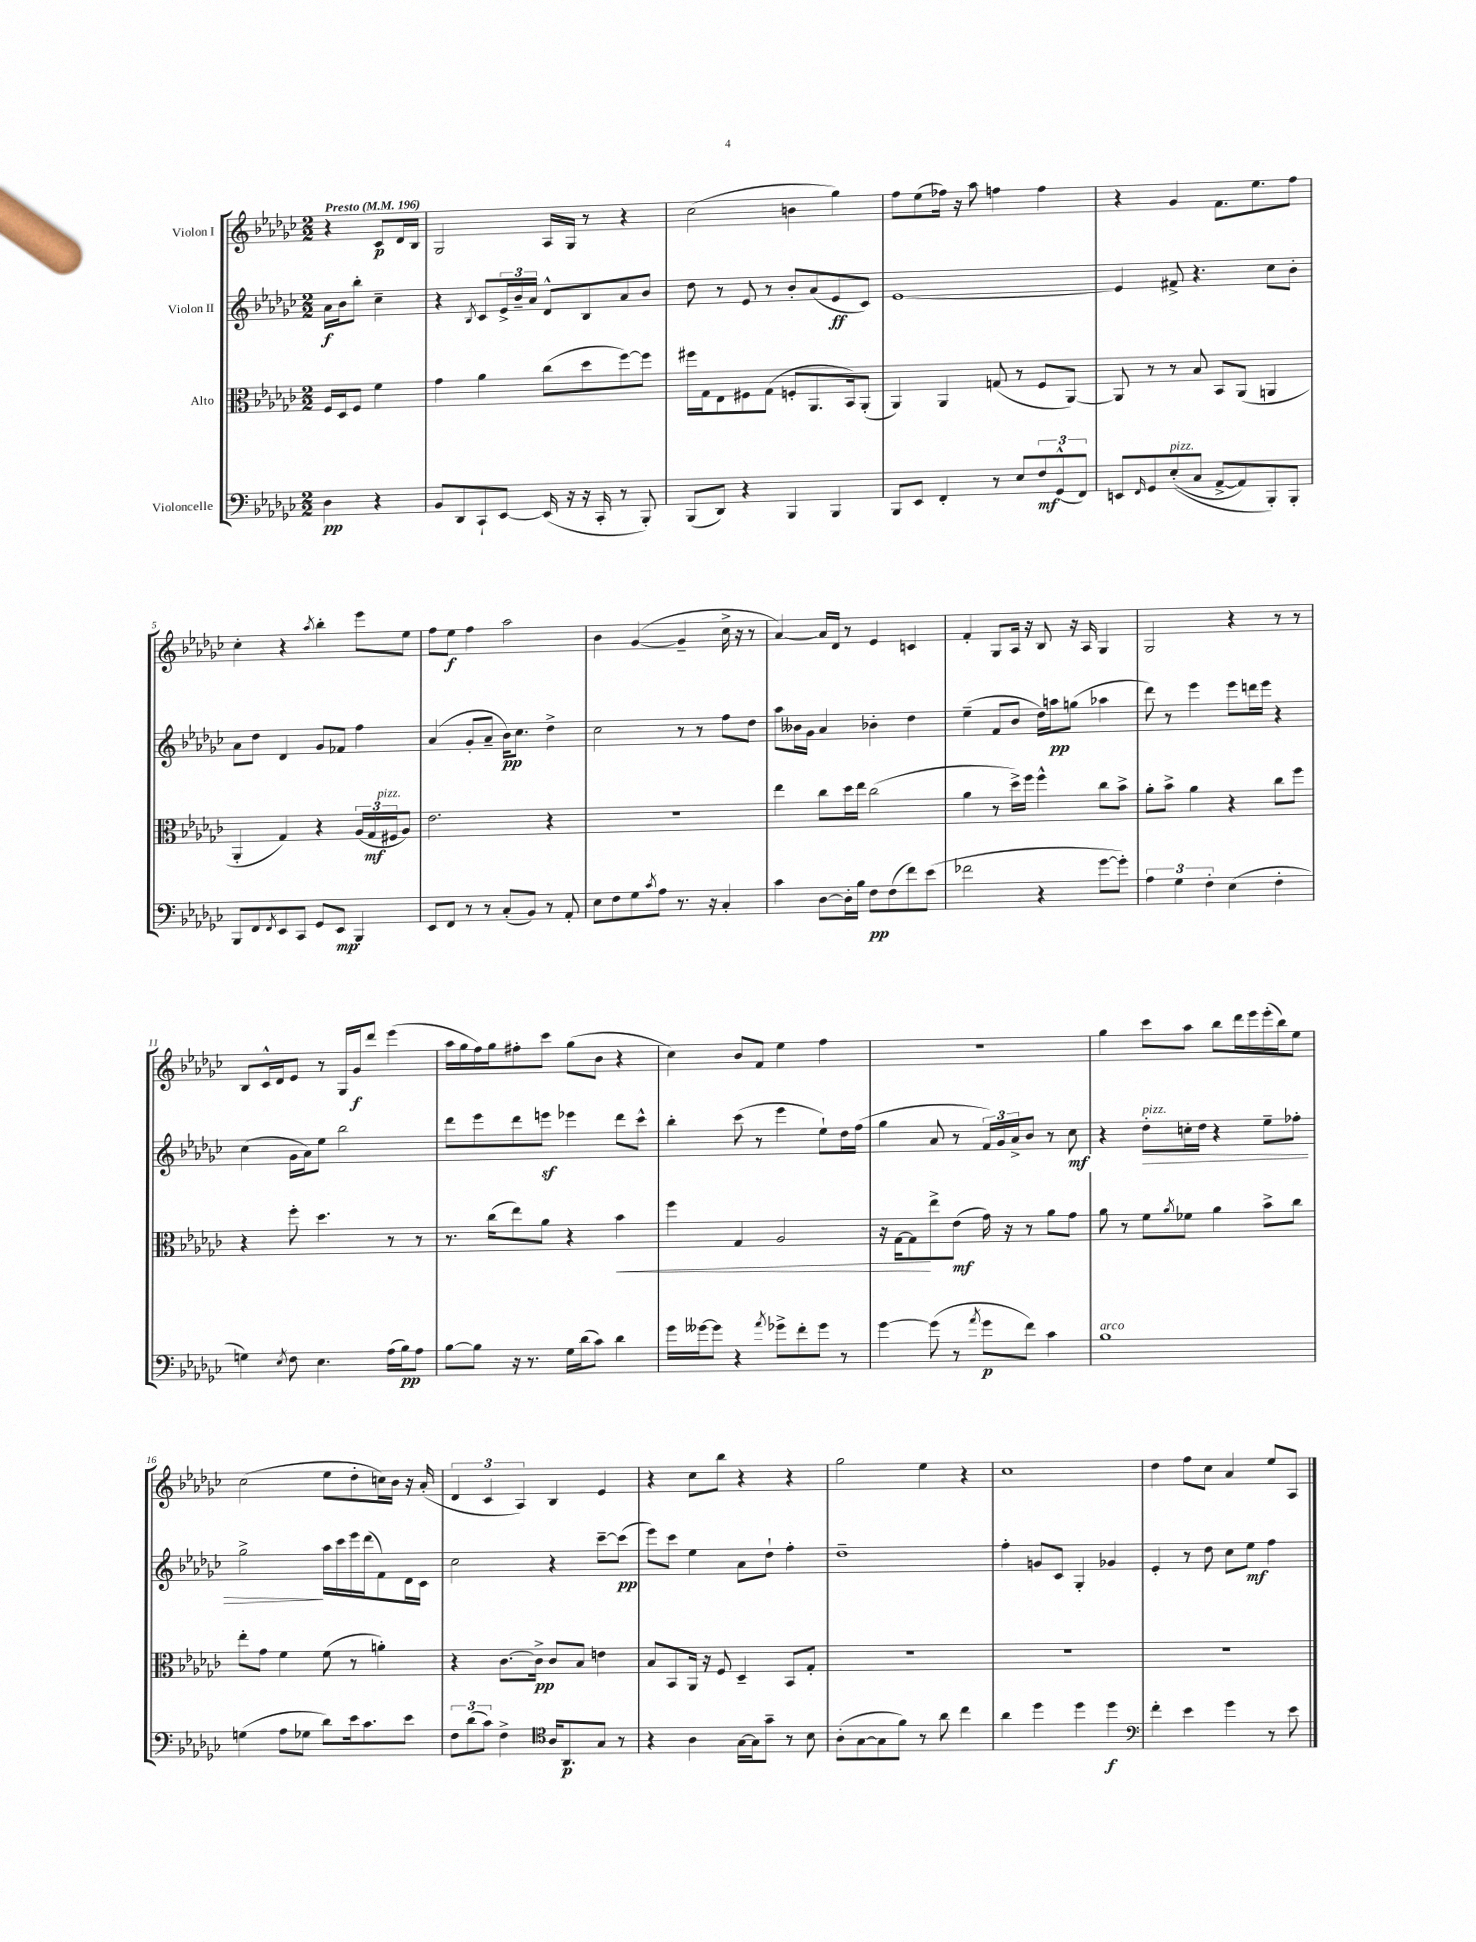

**kern	**kern	**kern	**kern
*staff4	*staff3	*staff2	*staff1
*clefF4	*clefC3	*clefG2	*clefG2
*k[b-e-a-d-g-c-]	*k[b-e-a-d-g-c-]	*k[b-e-a-d-g-c-]	*k[b-e-a-d-g-c-]
*M2/2	*M2/2	*M2/2	*M2/2
*MM196	*MM196	*MM196	*MM196
4D-\	16F/LL	16a-\LL	4r
.	16D-/J	16b-\J	.
.	8F/J	8bb-'\J	.
4r	4f\	4cc-~\	8c-/L
.	.	.	16d-/L
.	.	.	16B-/JJ
=	=	=	=
8BB-/L	4g-\	4r	2G-/
8DD-/	.	.	.
.	.	8qB-/	.
8CC-`/	4a-\	8c-/L	.
[8EE-/J	.	24e-^/L	.
.	.	24b-~/	.
.	.	24a-/JJ	.
(16EE-/]	(8cc-\L	8d-^^/L	16A-/LL
16r	.	.	16G-/JJ
16r	8dd-\	8B-/	8r
16CC-'/	.	.	.
8r	[8ff\)	8a-/	4r
8BBB-'/)	8ff\]J	8b-/J	.
=	=	=	=
(8BBB-/L	16ff#\LL	8dd-\	(2cc-\
.	16G-\J	.	.
8DD-/J)	8E-\	8r	.
4r	8F#\	8e-/	.
.	(8G-\J	8r	.
4BBB-/	8F'/L	8b-'/L	4b\
.	8.AA-/	(8a-/	.
4BBB-/	.	8e-/	4gg-\)
.	16BB-/k)	.	.
.	(8AA-'/J	8c-/J)	.
=	=	=	=
8BBB-/L	4AA-/)	[1e-	8ff\L
8EE-/J	.	.	(8ee-\
4FF'/	4AA-/	.	16ff-\Jk)
.	.	.	16r
.	.	.	8aa-\
8r	(8G/	.	4ff\
8E-/L	8r	.	.
12F/	8F/L	.	4ff\
(12GG-^^/	.	.	.
.	[8AA-/J)	.	.
12FF/J)	.	.	.
=	=	=	=
8EE/L	8AA-/]	4e-/]	4r
16qqFF/	.	.	.
8GG-/	8r	.	.
&((8E-'/	8r	8f#^/	4g-/
8C-/J	8B-/	4.r	.
[8AA-^/L	8BB-/L	.	8.f\L
8AA-/])	(8AA-/J	.	.
.	.	.	8.ee-\
8BBB-'/&)	4AA/	8cc-\L	.
8BBB-'/J	.	8b-'\J	8ff\J
=	=	=	=
8BBB-/L	4AA-'/	8a-\L	4cc-'\
8FF/	.	8dd-\J	.
8qFF/	.	.	.
8EE-/	4G-/)	4d-/	4r
8CC-/J	.	.	.
.	.	.	8qaa-/
8GG-/L	4r	8g-/L	4bb-'\
8EE-/J	.	8f-/J	.
4BBB-'/	(24A-/LL	4ff\	8eee-\L
.	24G-/	.	.
.	24F#/J	.	.
.	8A-/J)	.	8ee-\J
=	=	=	=
8EE-/L	2.e-\	(4a-/	8ff\L
8FF/J	.	.	8ee-\J
8r	.	8g-'/L	4ff\
8r	.	8a-~/J	.
(8C-'/L	.	16b-\LK)	2aa-\
.	.	8.cc-\J	.
8BB-/J)	.	.	.
8r	4r	4dd-^\	.
8AA-'/	.	.	.
=	=	=	=
8E-\L	1r	2cc-\	4b-\
8F\	.	.	.
8G-\	.	.	([4g-/
8qc-/	.	.	.
8A-\J	.	.	.
8.r	.	8r	4g-~/]
.	.	8r	.
16r	.	.	.
4C-'/	.	8ff\L	16cc-^\
.	.	.	16r
.	.	8dd-\J	8r
=	=	=	=
4c-\	4ee-\	8aa-\L	[4a-/)
.	.	16b--\L	.
.	.	16g-\JJ	.
[8D-\L	8cc-\L	4a-/	16a-/]LL
.	.	.	16d-/JJ
16D-'\]L	16dd-\L	.	8r
16B-\JJ	16ee-\JJ	.	.
8F\L	(2cc-\	4b-'\	4e-/
(8F\	.	.	.
8f\)	.	4dd-\	4c/
(8e-\J	.	.	.
=	=	=	=
2f-\	4a-\	(4ee-~\	4f'/
.	8r	8f/L	8G-/L
.	16dd-^\LL)	8b-/J	16A-/Jk
.	16ff\JJ	.	16r
4r	4ff^^\	16dd-\LL)	8B-/
.	.	16aa\J	.
.	.	(8gg\J	16r
.	.	.	16A-/
[8g-\L	8cc-\L	4aa-\	4G-/
8g-'\]J)	8b-^\J	.	.
=	=	=	=
6A-\	8a-'\L	8ddd-\)	2G-/
.	8b-^\J	8r	.
6G-\	.	.	.
.	4a-\	4eee-\	.
6F'\	.	.	.
(4E-\	4r	8eee-\L	4r
.	.	16ddd\L	.
.	.	16eee-\JJ	.
4F'\	8cc-\L	4r	8r
.	8ff\J	.	8r
=	=	=	=
4G\)	4r	(4cc-\	8B-/L
.	.	.	16c-^^/L
.	.	.	16d-/J
8qE-/	.	.	.
8F\	8ff'\	16g-\LL	8e-/J
.	.	16a-\J)	.
4.E-\	4.dd-\	8ee-\J	8r
.	.	2bb-\	16G-/LL
.	.	.	16g-/J
.	.	.	8ddd-/J
(16A-\LL	8r	.	(4eee-\
16B-\J)	.	.	.
8A-\J	8r	.	.
=	=	=	=
[8B-\L	8.r	8ddd-\L	16aa-\LL
.	.	.	16gg-\
8B-\]J	.	8eee-\	16ff\)
.	(16cc-\LK	.	16gg-\J
16r	8ee-\)	8ddd-\	8ff#'\
8.r	.	.	.
.	8a-\J	8eee\J	8ccc-\J
16G-\LL	4r	4eee-\	(8gg-\L
(16d-\J	.	.	.
8c-\J)	.	.	8b-\J
4d-\	4b-\	8ddd-\L	4r
.	.	8ccc-^^\J	.
=	=	=	=
16g-\LL	4ff\	4bb-'\	4cc-\)
[16g--\J	.	.	.
8g--\]J	.	.	.
4r	4G-/	(8ccc-\	8b-/L
.	.	8r	8f/J
8qa-/	.	.	.
8g-^\L	2A-/	4eee-\	4ee-\
8f'\	.	.	.
8g-\J	.	8ee-`\L)	4ff\
8r	.	16dd-\L	.
.	.	(16ff\JJ	.
=	=	=	=
[4g-\	16r	4gg-\	1r
.	[16G-\LK	.	.
.	8G-\]	.	.
(8g-\]	8ee-^\	8a-/	.
8r	(8e-\J	8r	.
8qa-/	.	.	.
8g-\L	16g-\)	24f/LL)	.
.	.	24g-/	.
.	16r	.	.
.	.	24a-^/J	.
8f\J)	8r	8b-/J	.
4c-\	8a-\L	8r	.
.	8g-\J	8cc-\	.
=	=	=	=
1B-	8a-\	4r	4gg-\
.	8r	.	.
.	8f\L	8dd-'\L	8ccc-\L
.	8qa-/	.	.
.	8f-\J	16cc'\L	8aa-\J
.	.	16dd-\JJ	.
.	4a-\	4r	8bb-\L
.	.	.	16ddd-\L
.	.	.	16eee-\
.	8b-^\L	8ee-~\L	(16eee-'\
.	.	.	16bb-\J)
.	8cc-\J	8ff-'\J	8ee-\J
=	=	=	=
(4G\	8ee-'\L	2gg-^\	(2cc-\
.	8g-\J	.	.
8A-\L	4f\	.	.
8G-\J	.	.	.
8d-\L)	(8f\	16aa-\LL	8ee-\L
.	.	16ccc-\	.
16e-\k	8r	16eee-\	8dd-'\
8.c-\	.	(16ddd-\J	.
.	4a'\)	8f\)	16cc\L)
.	.	.	16b-\JJ
8e-\J	.	16d-\L	16r
.	.	16c-\JJ	(16a-'/
=	=	=	=
12F\L	4r	2cc-\	6d-/
(12d-\	.	.	.
12c-\J)	.	.	6c-/
4F^\	[8.c-\L	.	.
.	.	.	6A-/)
.	16c-^\]Jk	.	.
*clefC4	*	*	*
16A-/LK	8c-/L	4r	4B-/
8.AA-/	.	.	.
.	8B-/J	.	.
8G-/J	4e\	[8ccc-~\L	4e-/
8r	.	(8ccc-\]J	.
=	=	=	=
4r	8B-/L	8eee-\L)	4r
.	8BB-/	8ccc-\J	.
4A-\	16AA-/Jk	4ee-\	8cc-\L
.	16r	.	.
.	8F/	.	8bb-\J
[16G-\LL	4D-~/	8a-\L	4r
16G-\]J	.	.	.
8g-~\J	.	8dd-`\J	.
8r	8BB-/L	4ff'\	4r
8B-\	8G-'/J	.	.
=	=	=	=
(8A-'\L	1r	1dd-~	2gg-\
[8G-\	.	.	.
8G-\]	.	.	.
8f\J)	.	.	.
8r	.	.	4ee-\
8a-\	.	.	.
4cc-\	.	.	4r
=	=	=	=
4a-\	1r	4ff'\	1cc-
4dd-\	.	8g/L	.
.	.	8c-/J	.
4dd-\	.	4G-'/	.
4dd-\	.	4g-/	.
=	=	=	=
*clefF4	*	*	*
4f'\	1r	4e-'/	4dd-\
4e-\	.	8r	8ff\L
.	.	8dd-\	8cc-\J
4g-\	.	8cc-\L	4a-/
.	.	8ee-\J	.
8r	.	4ff\	8ee-/L
8e-\	.	.	8A-/J
==	==	==	==
*-	*-	*-	*-
